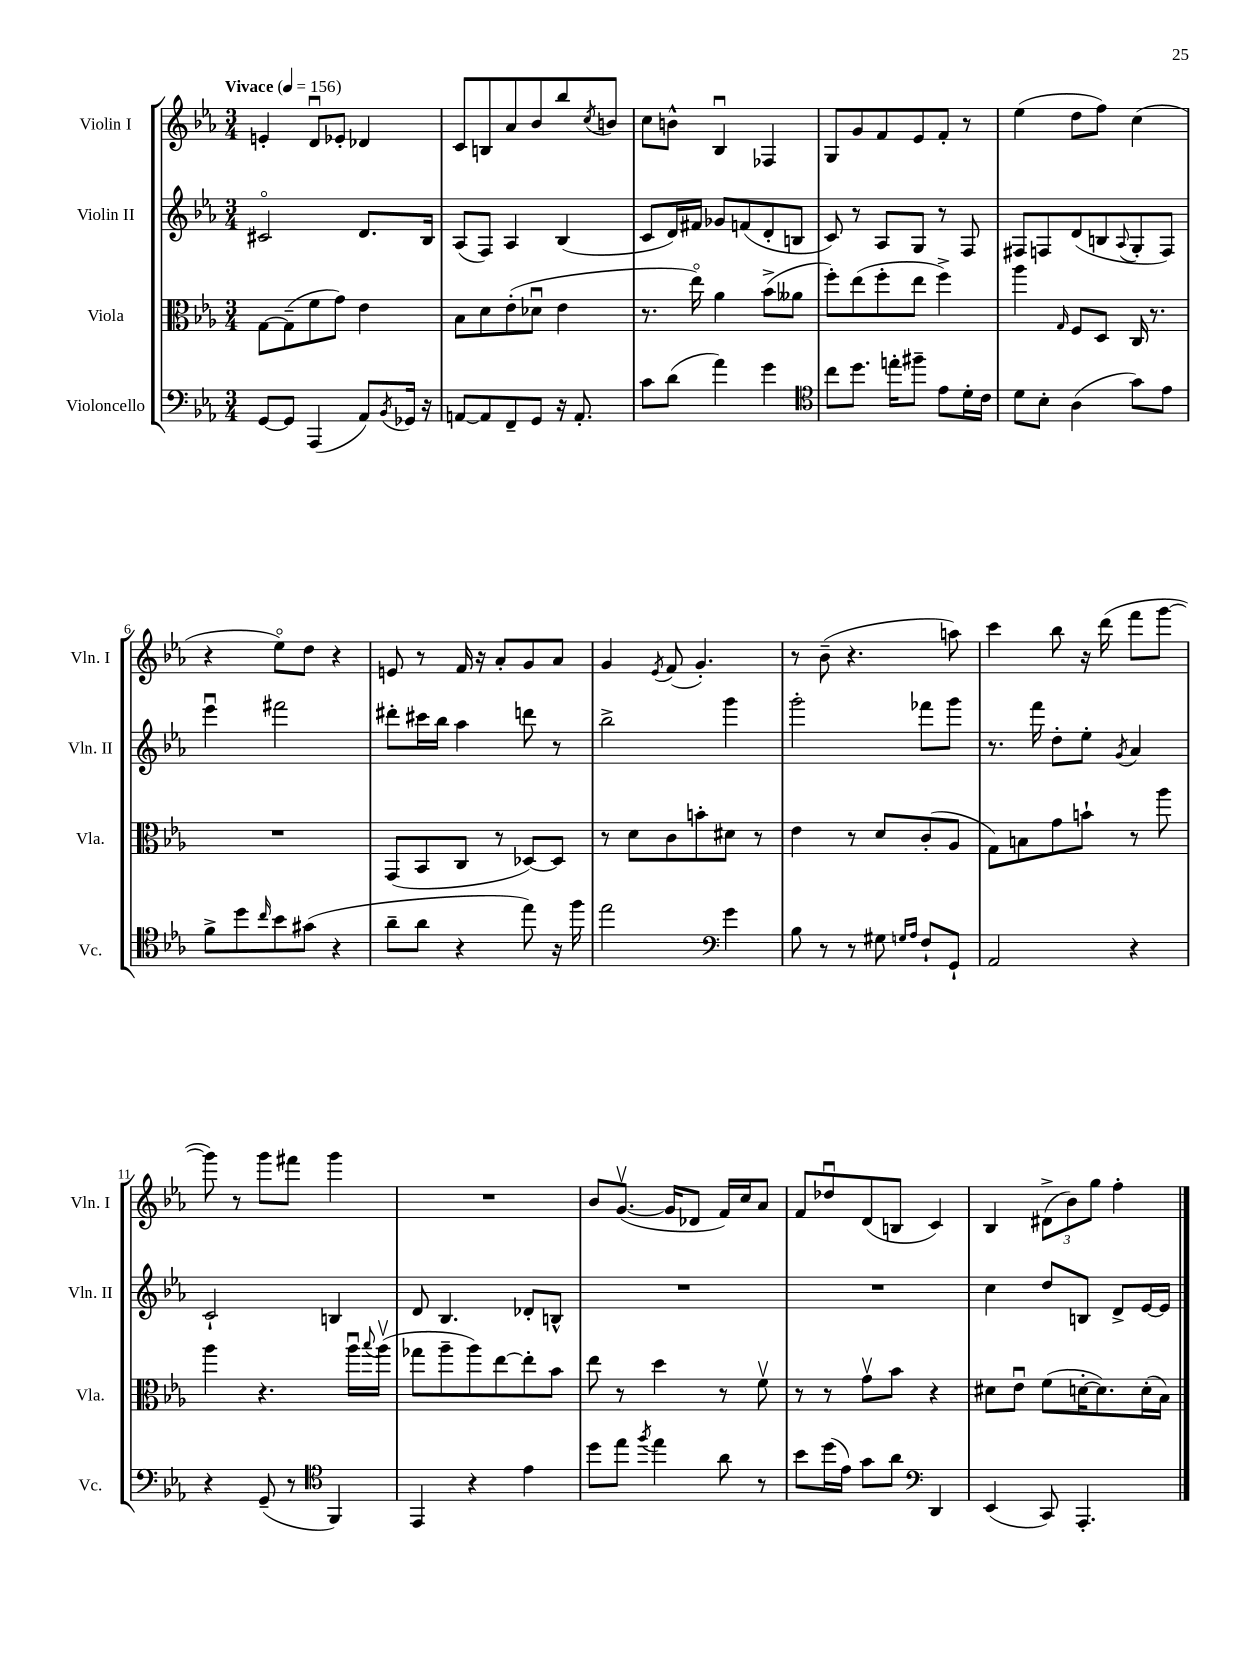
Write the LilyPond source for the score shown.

<<
\new StaffGroup <<
\new Staff = "s0" \with { instrumentName = "Violin I" shortInstrumentName = "Vln. I" } {
    \clef treble \key ees \major \numericTimeSignature \time 3/4 \tempo "Vivace" 4 = 156
    e'4-. d'8\downbow ees'8-. des'4 |
    c'8 b8 aes'8 bes'8 bes''8 \acciaccatura { c''8 } b'8 |
    c''8 b'8-^ bes4\downbow fes4 |
    g8 g'8 f'8 ees'8 f'8-. r8 |
    ees''4( d''8 f''8) c''4( |
    r4 ees''8\flageolet) d''8 r4 |
    e'8 r8 f'16 r16 aes'8-. g'8 aes'8 |
    g'4 \acciaccatura { ees'8 } f'8( g'4.-.) |
    r8 bes'8--( r4. a''8) |
    c'''4 bes''8 r16 d'''16( f'''8 g'''8~ |
    g'''8) r8 g'''8 fis'''8 g'''4 |
    R2. |
    bes'8 g'8.~\upbow( g'16 des'8 f'16) c''16 aes'8 |
    f'8 des''8\downbow d'8( b8 c'4) |
    bes4 \tuplet 3/2 { dis'8->( bes'8) g''8 } f''4-. \bar "|." |
}
\new Staff = "s1" \with { instrumentName = "Violin II" shortInstrumentName = "Vln. II" } {
    \clef treble \key ees \major \numericTimeSignature \time 3/4
    cis'2\flageolet d'8. bes16 |
    aes8( f8) aes4 bes4( |
    c'8 d'16) fis'16 ges'8 f'8( d'8-. b8 |
    c'8) r8 aes8 g8 r8 f8 |
    fis8 f8 d'8( b8 \appoggiatura { aes8 } g8-. f8) |
    ees'''4\downbow fis'''2 |
    dis'''8-. cis'''16 bes''16 aes''4 d'''8 r8 |
    bes''2-> g'''4 |
    g'''2-. fes'''8 g'''8 |
    r8. f'''16 d''8-. ees''8-. \acciaccatura { g'8 } aes'4 |
    c'2-! b4 |
    d'8 bes4. des'8-. b8-^ |
    R2. |
    R2. |
    c''4 d''8 b8 d'8-> ees'16~ ees'16 \bar "|." |
}
\new Staff = "s2" \with { instrumentName = "Viola" shortInstrumentName = "Vla." } {
    \clef alto \key ees \major \numericTimeSignature \time 3/4
    g8~ g8--( f'8 g'8) ees'4 |
    bes8 d'8 ees'8-.( des'8\downbow ees'4 |
    r8. ees''16\flageolet) aes'4 bes'8->( aeses'8 |
    f''8-.) ees''8( f''8-. ees''8 f''4->) |
    aes''4 \grace { g16 } f8 d8 c16 r8. |
    R2. |
    g,8( bes,8 c8 r8 des8~) des8 |
    r8 d'8 c'8 b'8-. dis'8 r8 |
    ees'4 r8 d'8 c'8-.( aes8 |
    g8) b8 g'8 b'8-! r8 aes''8 |
    aes''4 r4. aes''16\downbow \appoggiatura { bes''8 } aes''16\upbow( |
    ges''8 aes''8-- aes''8) ees''8~ ees''8-. bes'8 |
    ees''8 r8 d''4 r8 f'8\upbow |
    r8 r8 g'8\upbow bes'8 r4 |
    dis'8 ees'8\downbow f'8( d'16~-. d'8.) d'16-.( bes16) \bar "|." |
}
\new Staff = "s3" \with { instrumentName = "Violoncello" shortInstrumentName = "Vc." } {
    \clef bass \key ees \major \numericTimeSignature \time 3/4
    g,8~ g,8 aes,,4( aes,8) \acciaccatura { bes,8 } ges,16 r16 |
    a,8~ a,8 f,8-- g,8 r16 a,8.-. |
    c'8 d'8( aes'4) g'4 |
    \clef tenor c''8 d''8. e''16-. fis''8-- ees'8 d'16-. c'16 |
    d'8 bes8-. aes4( g'8) ees'8 |
    f'8-> d''8 \grace { c''16 } bes'8 gis'8( r4 |
    aes'8-- aes'8 r4 ees''8) r16 f''16 |
    ees''2 \clef bass g'4 |
    bes8 r8 r8 gis8 \grace { g16 aes16 } f8-! g,8-! |
    aes,2 r4 |
    r4 g,8--( r8 \clef tenor f,4) |
    ees,4 r4 ees'4 |
    d''8 ees''8 \acciaccatura { f''8 } ees''4 aes'8 r8 |
    bes'8 d''16( ees'16) g'8 aes'8 \clef bass d,4 |
    ees,4( c,8) aes,,4.-. \bar "|." |
}
>>
>>
